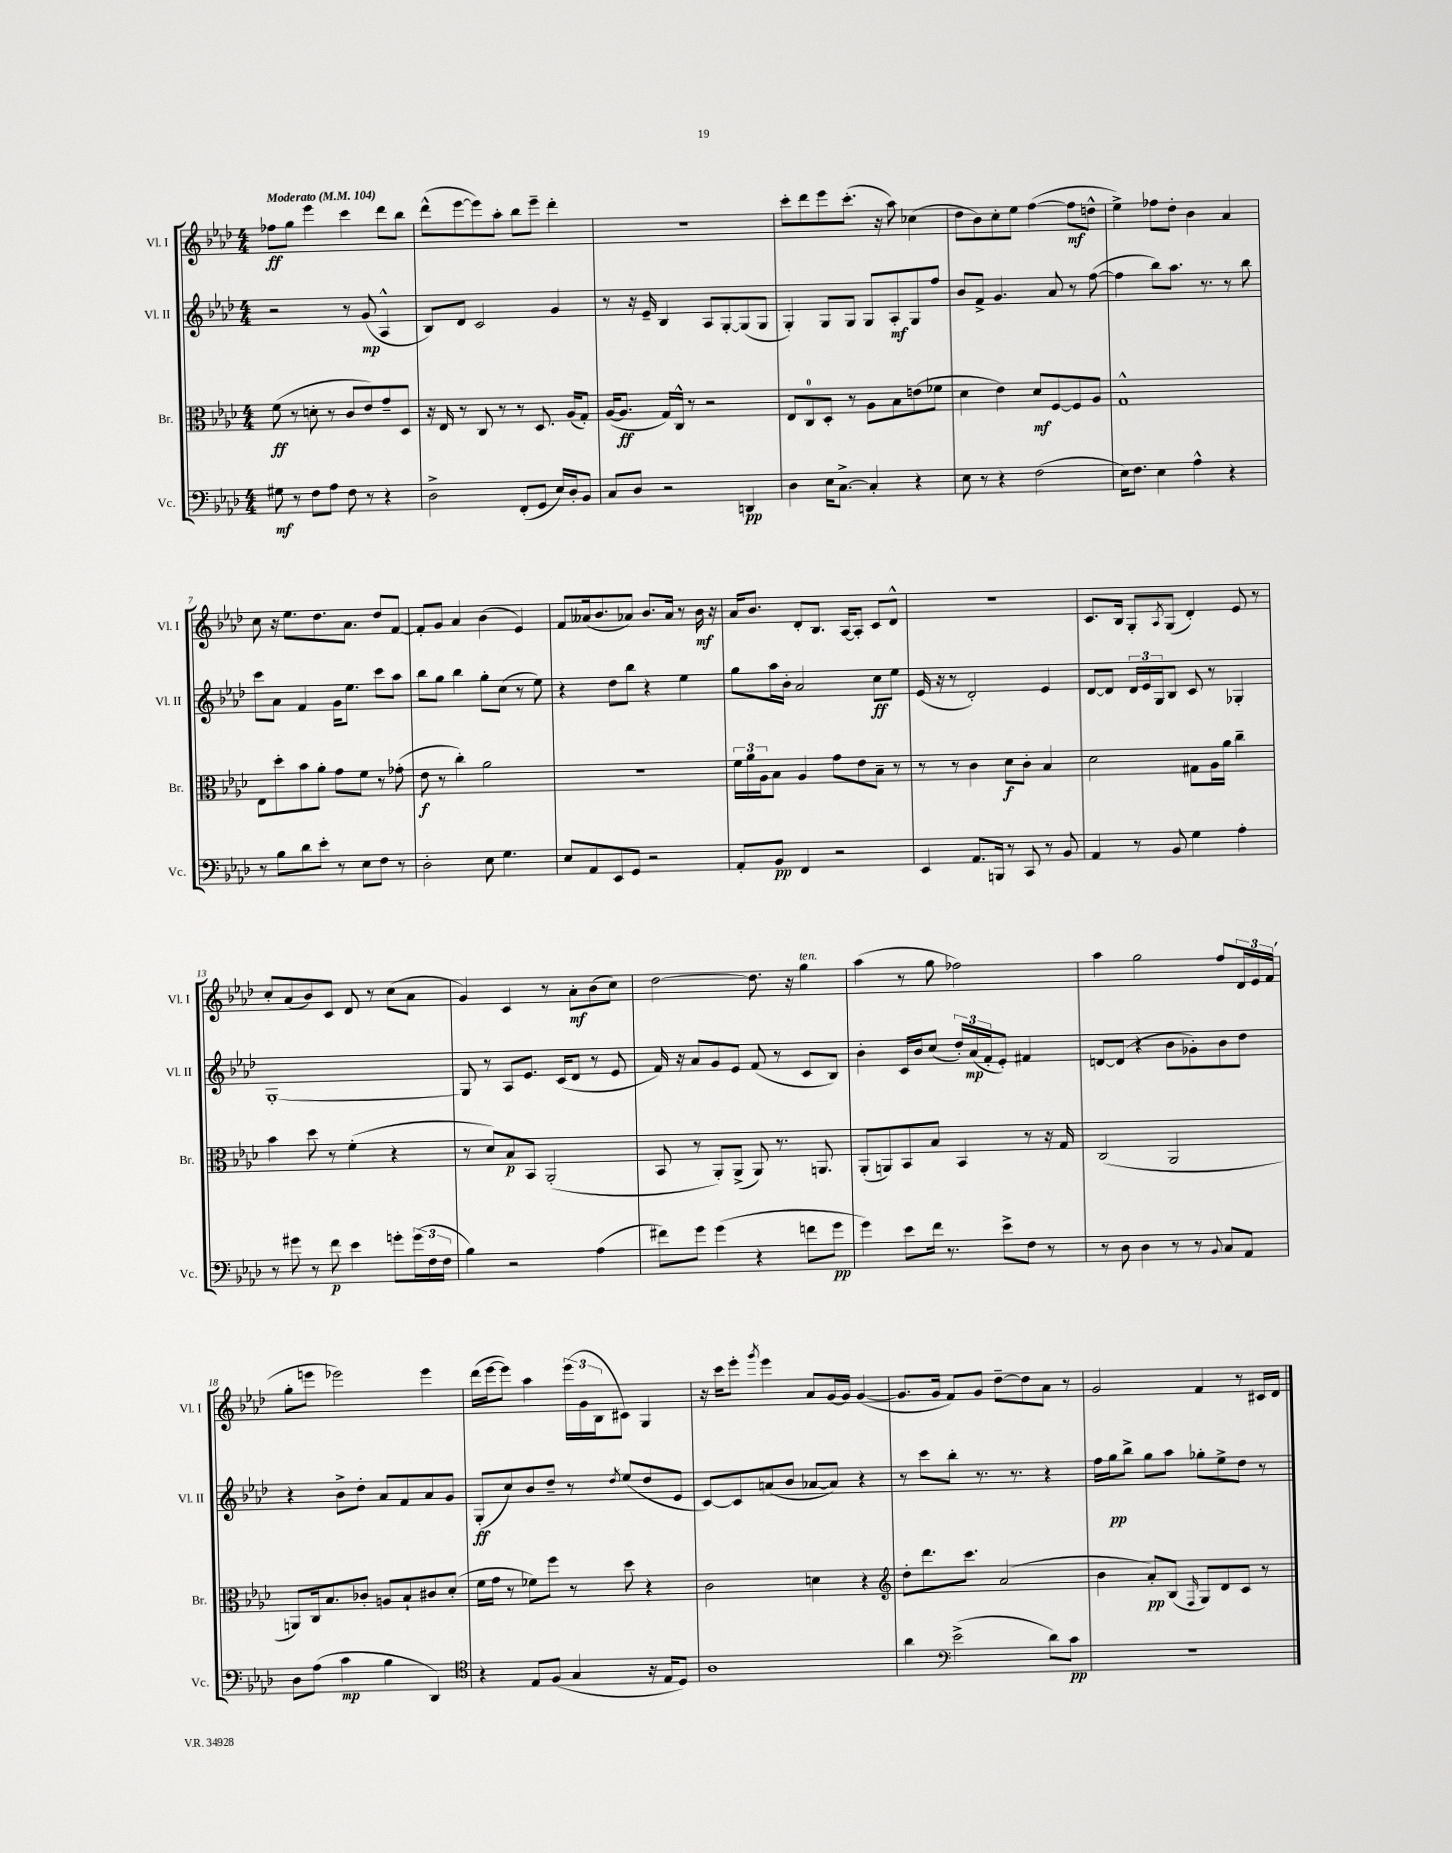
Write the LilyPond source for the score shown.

<<
\new StaffGroup <<
\new Staff = "s0" \with { instrumentName = "Vl. I" shortInstrumentName = "Vl. I" } {
    \clef treble \key aes \major \numericTimeSignature \time 4/4 \tempo "Moderato" 4 = 104
    fes''8\ff g''8 ees'''4 c'''4 des'''8 bes''8 |
    des'''8-^( ees'''8~ ees'''8) aes''8-. bes''8 ees'''8-- des'''4-. |
    R1 |
    c'''8-. des'''8 ees'''8 c'''8.-.( r16 aes''8) ces''4( |
    des''8 bes'8) c''8-. ees''8 f''4~( f''8\mf d''8-^ |
    ees''4->) fes''8 des''8-. bes'4 aes'4 |
    c''8 r16 ees''8. des''8. aes'8. des''8 f'8~ |
    f'8-. g'8 aes'4 bes'4( ees'4) |
    f'8 aeses'16( bes'8. aes'8) bes'8. aes'16 r8 bes'16\mf r16 |
    aes'16 bes'8. des'8-. bes8. aes16~ aes8-. c'8 des'8-^ |
    r1 |
    c'8. bes16 g8-. \acciaccatura { aes8 } g8( des'4-.) ees'8 r8 |
    c''8-. aes'8( bes'8) c'8 des'8 r8 c''8( aes'8 |
    g'4) c'4 r8 aes'8-.\mf bes'8( c''8) |
    des''2~ des''8. r16 g''4^\markup { \italic "ten." } |
    aes''4( r8 g''8 fes''2) |
    aes''4 g''2 f''8 \tuplet 3/2 { des'16 ees'16 f'16( } |
    g''8-. e'''8 ees'''2) ees'''4 |
    des'''16( ees'''16~ ees'''8) aes''4 \tuplet 3/2 { ees'''16( g'16 bes16 } cis'8) g4 |
    r16 c'''16 ees'''8-. \acciaccatura { g'''8 } ees'''4 aes'8 g'16~ g'16 g'4~( |
    g'8. g'16 f'8) g'8 des''8~-- des''8 aes'8 r8 |
    g'2 f'4 r8 cis'16 des'16 \bar "|." |
}
\new Staff = "s1" \with { instrumentName = "Vl. II" shortInstrumentName = "Vl. II" } {
    \clef treble \key aes \major \numericTimeSignature \time 4/4
    r2 r8 g'8\mp( aes4-^ |
    bes8) des'8 c'2 g'4 |
    r8 r16 ees'16-- bes4 aes8 g8~-. g8( g8 |
    g4-.) g8 g8 g8 aes8-.\mf g8 f''8 |
    bes'8 f'8-> g'4. aes'8 r8 f''8~( |
    f''4 bes''8) aes''8. r8. r8 bes''8 |
    c'''8 aes'8 f'4 g'16 ees''8. c'''8 aes''8 |
    bes''8 g''8 bes''4 g''8-. c''8( r8 ees''8) |
    r4 des''8 bes''8 r4 ees''4 |
    g''8 aes''16 bes'16-. aes'2 c''8\ff ees''8 |
    ees'16( r16 r8 des'2-.) ees'4 |
    des'8~ des'8 \tuplet 3/2 { des'16 ees'16 g16 } bes8 c'8 r8 ges4-. |
    g1~-. |
    g8 r8 aes8 ees'8. c'16( des'8 r8 ees'8 |
    f'16) r16 aes'8 g'8 ees'8 f'8( r8 c'8 bes8) |
    bes'4-. c'16 bes'16 c''8( \tuplet 3/2 { des''16-.) aes'16\mp( f'16-. } ees'8-.) fis'4 |
    d'8~ d'8( r4 bes'8 ges'8-.) bes'8 des''8 |
    r4 bes'8-> des''8-. aes'8 f'8 aes'8 g'8 |
    g8-.\ff( c''8) bes'8 des''8-- r8 \acciaccatura { des''8 } ees''8( des''8 ees'8 |
    c'8~) c'8 a'8( bes'8 aes'8~ aes'8) r4 |
    r8 c'''8 bes''8-. r8. r8. r4 |
    f''16 g''16\pp bes''8-> g''8 aes''8 ges''8-. ees''8-> des''8 r8 \bar "|." |
}
\new Staff = "s2" \with { instrumentName = "Br." shortInstrumentName = "Br." } {
    \clef alto \key aes \major \numericTimeSignature \time 4/4
    f'8\ff( r8 d'8-. r8 c'8 ees'8) g'8-- des8 |
    r16 ees16 r8 c8 r8 r8 des8. aes16( g8-.) |
    aes16~( aes8.\ff g16) c16-^ r8 r2 |
    ees8 c8-0 des8-. r8 aes8 bes8 e'8( fes'8 |
    des'4 ees'4) des'8\mf f8~ f8 aes8 |
    g1-^ |
    ees8 des''8-. bes'8 aes'8-. g'8 f'8 r8 ges'8-.( |
    ees'8\f r8 c''4-.) aes'2 |
    R1 |
    \tuplet 3/2 { f'16 aes'16 aes16 } bes8 aes4 g'8 ees'8 bes8-- r8 |
    r8 r8 c'4 des'8\f c'8-. bes4 |
    des'2 gis8 aes16 aes'16 c''4-- |
    bes'4 des''8 r8 f'4-.( r4 |
    r8 des'8) bes8\p bes,8 aes,2-.( |
    bes,8 r8 aes,8-.) aes,8->( aes,8) r8. a,8. |
    aes,8-.( a,8) bes,8 bes8 bes,4 r8 r16 g16 |
    c2( aes,2 |
    a,8) c16 bes8. ces'8-. a8 bes8-! cis'8 des'8-.( |
    f'16 g'16 r8 fes'8) f''8 r8 des''8 r4 |
    c'2 d'4 r4 |
    \clef treble des''8-. des'''8. c'''8. aes'2( |
    bes'4 aes'8-.\pp) bes8( \grace { f16 } g8) des'8 c'8 r8 \bar "|." |
}
\new Staff = "s3" \with { instrumentName = "Vc." shortInstrumentName = "Vc." } {
    \clef bass \key aes \major \numericTimeSignature \time 4/4
    gis8\mf r8 f8 aes8 f8 r8 r4 |
    des2-> f,8-.( g,8 ees16) des16-. bes,8 |
    c8 des8 r2 d,4\pp |
    des4 ees16 c8.~-> c4-. r4 |
    ees8 r8 r4 f2( |
    ees16) f8. ees4 aes4-^ r4 |
    r8 bes8 des'8 ees'8-. r8 ees8 f8 r8 |
    des2-. ees8 g4. |
    ees8 aes,8 ees,8 g,8 r2 |
    aes,8-. bes,8\pp f,4 r2 |
    ees,4 aes,8. b,,16 r8 c,8 r8 bes,8 |
    aes,4 r8 bes,8 g4 aes4-. |
    r8 gis'8 r8 f'8\p ees'4 g'8-. \tuplet 3/2 { g'16( f16 f16 } |
    bes4) r2 aes4( |
    fis'8) g'8 g'4( r4 f'8 g'8\pp |
    g'4) ees'8 f'16 r8. ees'8-> f8 r8 |
    r8 des8 des4 r8 r8 \appoggiatura { bes,8 } c8 aes,8 |
    des8 aes8( c'4\mp bes4 des,4) |
    \clef tenor r4 ees8 f8( g4 r16 ees16 des8) |
    aes1 |
    aes'4 \clef bass ees'2->( des'8) c'8\pp |
    R1 \bar "|." |
}
>>
>>
